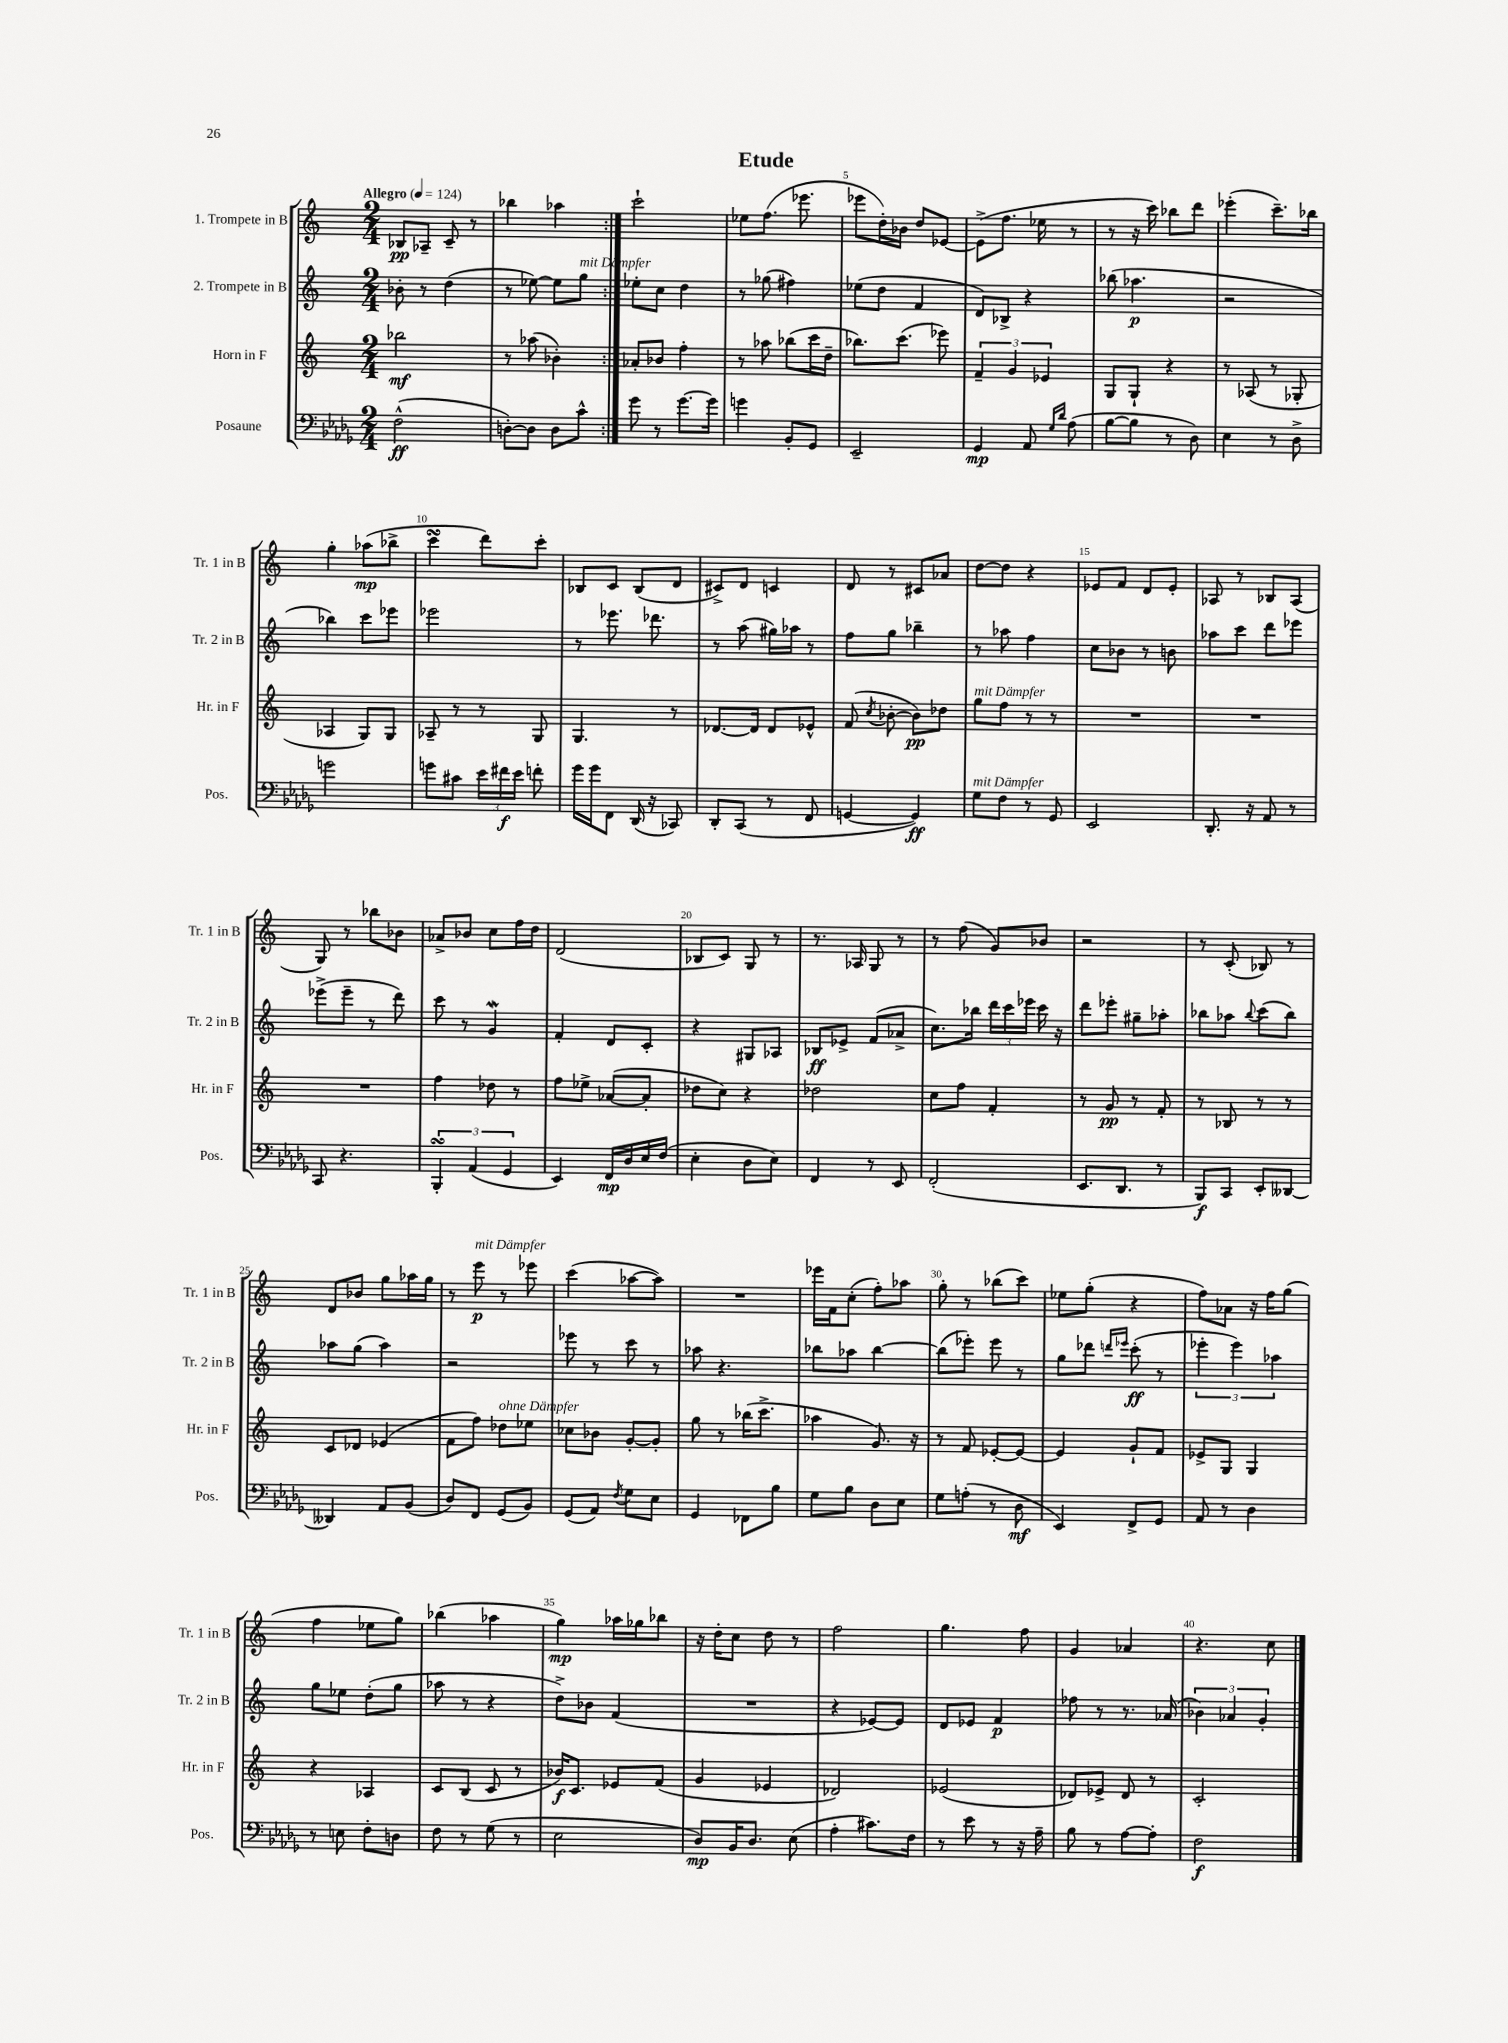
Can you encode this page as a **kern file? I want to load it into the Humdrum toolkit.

**kern	**dynam	**kern	**dynam	**kern	**dynam	**kern	**dynam
*part4	*part4	*part3	*part3	*part2	*part2	*part1	*part1
*staff4	*staff4	*staff3	*staff3	*staff2	*staff2	*staff1	*staff1
*I"Posaune	*	*I"Horn in F	*	*I"2. Trompete in B	*	*I"1. Trompete in B	*
*I'Pos.	*	*I'Hr. in F	*	*I'Tr. 2 in B	*	*I'Tr. 1 in B	*
*clefF4	*	*clefG2	*	*clefG2	*	*clefG2	*
*k[b-e-a-d-g-]	*	*k[]	*	*k[]	*	*k[]	*
*M2/4	*	*M2/4	*	*M2/4	*	*M2/4	*
*MM124	*	*MM124	*	*MM124	*	*MM124	*
=1	=1	=1	=1	=1	=1	=1	=1
!	!	!	!	!	!	!LO:TX:a:B:t=Allegro	!
(2F^^\	ff	2bb-X\	mf	8b-X'\	.	8B-X/L	pp
.	.	.	.	8r	.	8A-X~/J	.
.	.	.	.	(4dd\	.	8c~/	.
.	.	.	.	.	.	8r	.
=2	=2	=2	=2	=2	=2	=2	=2
[8Dn'\L)	.	8r	.	8r	.	4bb-X\	.
8D\J]	.	(8aa-X\	.	[8ee-X\)	.	.	.
8D\L	.	4b-X'\)	.	8ee-\L]	.	4aa-X\	.
!	!	!	!	!LO:TX:a:i:t=mit Dämpfer	!	!	!
8c^^\J	.	.	.	8gg\J	.	.	.
=3:|!	=3:|!	=3:|!	=3:|!	=3:|!	=3:|!	=3:|!	=3:|!
8g-\	.	8a-X'/L	.	8ee-X'\L	.	2ccc`\	.
8r	.	8b-X/J	.	8cc\J	.	.	.
[8.g-\L	.	4ff'\	.	4dd\	.	.	.
16g-\Jk]	.	.	.	.	.	.	.
=4	=4	=4	=4	=4	=4	=4	=4
4gn\	.	8r	.	8r	.	8ee-X\L	.
.	.	8aa-X\	.	(8gg-X\	.	(8.ff\J	.
8BB-'/L	.	(8bb-X\L	.	4ff#X\)	.	.	.
.	.	.	.	.	.	8.eee-X\	.
8GG-/J	.	16ccc\L	.	.	.	.	.
.	.	16dd~\JJ	.	.	.	.	.
=5	=5	=5	=5	=5	=5	=5	=5
2EE-~/	.	8.bb-X\L)	.	(8ee-X\L	.	8eee-X\L	.
.	.	.	.	8dd\J	.	16dd'\L)	.
.	.	(8.ccc\J	.	.	.	16b-X\JJ	.
.	.	.	.	4f/	.	8dd/L	.
.	.	8eee-X\)	.	.	.	[8e-X/J	.
=6	=6	=6	=6	=6	=6	=6	=6
4GG-/	mp	6f~/	.	8d/L)	.	(8e-^\L]	.
.	.	.	.	8B-X^/J	.	8.ff\J	.
.	.	6g/	.	.	.	.	.
8AA-/	.	.	.	4r	.	.	.
.	.	.	.	.	.	16ee-X\	.
.	.	6e-X/	.	.	.	.	.
16qqG-/LL	.	.	.	.	.	.	.
16qqd-/JJ	.	.	.	.	.	.	.
(8A-\	.	.	.	.	.	8r	.
=7	=7	=7	=7	=7	=7	=7	=7
[8B-\L	.	8G/L	.	(8bb-X\	.	8r	.
8B-\J]	.	8G`/J	.	4.aa-X\	p	16r	.
.	.	.	.	.	.	16ccc\)	.
8r	.	4r	.	.	.	8bb-X\L	.
8D-\)	.	.	.	.	.	8ddd\J	.
=8	=8	=8	=8	=8	=8	=8	=8
4E-\	.	8r	.	2r	.	(4eee-X'\	.
.	.	(8A-X/	.	.	.	.	.
8r	.	8r	.	.	.	8.ccc~\L)	.
8D-^\	.	8G-X'/	.	.	.	.	.
.	.	.	.	.	.	16bb-X\Jk	.
!!LO:LB:g=z
=9	=9	=9	=9	=9	=9	=9	=9
2gn\	.	4A-X/	.	4bb-X\)	.	4gg'\	.
.	.	8G/L)	.	8ccc\L	.	(8aa-X\L	mp
.	.	8G/J	.	8eee-X\J	.	8bb-X^\J	.
=10	=10	=10	=10	=10	=10	=10	=10
8gn\L	.	8A-X~/	.	2eee-X\	.	4cccsSSs\	.
8c#X\J	.	8r	.	.	.	.	.
24e-\LL	.	8r	.	.	.	8ddd\L)	.
24f#X\	f	.	.	.	.	.	.
24e-\JJ	.	.	.	.	.	.	.
8fn'\	.	8G/	.	.	.	8ccc'\J	.
=11	=11	=11	=11	=11	=11	=11	=11
16g-\LL	.	4.G/	.	8r	.	8B-X/L	.
16g-\J	.	.	.	.	.	.	.
8FF\J	.	.	.	8.eee-X\	.	8c/J	.
(16DD-/	.	.	.	.	.	(8B-/L	.
16r	.	.	.	8.ddd-X\	.	.	.
8CC-X/)	.	8r	.	.	.	8d/J	.
=12	=12	=12	=12	=12	=12	=12	=12
8DD-'/L	.	[8.d-X/L	.	8r	.	8c#X^/L)	.
(8CC/J	.	.	.	(8aa\	.	8d/J	.
.	.	16d-/Jk]	.	.	.	.	.
8r	.	8d-/L	.	16gg#X\LL)	.	4cn/	.
.	.	.	.	16aa-X\JJ	.	.	.
8FF/	.	8e-X^^/J	.	8r	.	.	.
=13	=13	=13	=13	=13	=13	=13	=13
[4GGn/	.	(8f/	.	8ff\L	.	8d/	.
.	.	8qcc/	.	.	.	.	.
.	.	[8b-X'\	.	8gg\J	.	8r	.
4GG/])	ff	8b-\L])	pp	4bb-X~\	.	8c#X/L	.
.	.	8dd-X\J	.	.	.	8a-X/J	.
=14	=14	=14	=14	=14	=14	=14	=14
!	!	!LO:TX:a:i:t=mit Dämpfer	!	!	!	!	!
!LO:TX:a:i:t=mit Dämpfer	!	!	!	!	!	!	!
8G-\L	.	8gg\L	.	8r	.	[8dd\L	.
8F\J	.	8ff\J	.	8aa-X\	.	8dd\J]	.
8r	.	8r	.	4ff\	.	4r	.
8GG-/	.	8r	.	.	.	.	.
=15	=15	=15	=15	=15	=15	=15	=15
2EE-/	.	2r	.	8cc\L	.	8e-X/L	.
.	.	.	.	8b-X\J	.	8f/J	.
.	.	.	.	8r	.	8d/L	.
.	.	.	.	8bn\	.	8e-'/J	.
=16	=16	=16	=16	=16	=16	=16	=16
8.DD-'/	.	2r	.	8aa-X\L	.	8A-X/	.
.	.	.	.	8ccc\J	.	8r	.
16r	.	.	.	.	.	.	.
8AA-/	.	.	.	8ddd\L	.	8B-X/L	.
8r	.	.	.	8eee-X\J	.	(8A-/J	.
!!LO:LB:g=z
=17	=17	=17	=17	=17	=17	=17	=17
8CC/	.	2r	.	(8eee-X^\L	.	8G/)	.
4.r	.	.	.	8eee-~\J	.	8r	.
.	.	.	.	8r	.	8bb-X\L	.
.	.	.	.	8ddd\)	.	8b-X\J	.
=18	=18	=18	=18	=18	=18	=18	=18
6BBB-sSSS'/	.	4ff\	.	8ccc\	.	8a-X^/L	.
.	.	.	.	8r	.	8b-X/J	.
(6AA-/	.	.	.	.	.	.	.
.	.	8dd-X\	.	4gW/	.	8cc\L	.
6GG-/	.	.	.	.	.	.	.
.	.	8r	.	.	.	16ff\L	.
.	.	.	.	.	.	16dd\JJ	.
=19	=19	=19	=19	=19	=19	=19	=19
4EE-/)	.	8ff\L	.	4f'/	.	(2d/	.
.	.	8ee-X^\J	.	.	.	.	.
16FF/LL	mp	([8a-X/L	.	8d/L	.	.	.
16D-/	.	.	.	.	.	.	.
16E-/	.	8a-'/J]	.	8c'/J	.	.	.
(16F/JJ	.	.	.	.	.	.	.
=20	=20	=20	=20	=20	=20	=20	=20
4E-'\	.	8dd-X\L	.	4r	.	8B-X/L	.
.	.	8cc\J)	.	.	.	8c/J)	.
8D-\L	.	4r	.	8G#X/L	.	8G/	.
8E-\J)	.	.	.	8A-X/J	.	8r	.
=21	=21	=21	=21	=21	=21	=21	=21
4FF/	.	2dd-X\	.	8B-X/L	ff	8.r	.
.	.	.	.	8e-X^/J	.	.	.
.	.	.	.	.	.	16A-X/	.
8r	.	.	.	(8f/L	.	8G/	.
8EE-/	.	.	.	8a-X^/J	.	8r	.
=22	=22	=22	=22	=22	=22	=22	=22
(2FF'/	.	8cc\L	.	8.cc\L)	.	8r	.
.	.	8ff\J	.	.	.	(8ff\	.
.	.	.	.	16bb-X\Jk	.	.	.
.	.	4f'/	.	24ddd\LL	.	8g/L)	.
.	.	.	.	24ccc\	.	.	.
.	.	.	.	24eee-X\JJ	.	.	.
.	.	.	.	16ccc\	.	8b-X/J	.
.	.	.	.	16r	.	.	.
=23	=23	=23	=23	=23	=23	=23	=23
8.EE-/L	.	8r	.	8ddd\L	.	2r	.
.	.	8g/	pp	8eee-X'\J	.	.	.
8.DD-/J	.	.	.	.	.	.	.
.	.	8r	.	8gg#X~\L	.	.	.
8r	.	8f'/	.	8aa-X'\J	.	.	.
=24	=24	=24	=24	=24	=24	=24	=24
8BBB-/L)	f	8r	.	8bb-X\L	.	8r	.
8CC/J	.	8B-X/	.	8aa-X\J	.	(8c'/	.
.	.	.	.	8qqbb-/	.	.	.
8EE-'/L	.	8r	.	(8ccc\L	.	8B-X/)	.
[8DD--X/J	.	8r	.	8bb-\J)	.	8r	.
!!LO:LB:g=z
=25	=25	=25	=25	=25	=25	=25	=25
4DD--X/]	.	8c/L	.	8aa-X\L	.	8d/L	.
.	.	8d-X/J	.	(8gg\J	.	8b-X/J	.
8AA-/L	.	(4e-X/	.	4aa-\)	.	8gg\L	.
(8BB-/J	.	.	.	.	.	16aa-X\L	.
.	.	.	.	.	.	16gg\JJ	.
=26	=26	=26	=26	=26	=26	=26	=26
8D-/L)	.	8f\L	.	2r	.	8r	.
!	!	!	!	!	!	!LO:TX:a:i:t=mit Dämpfer	!
8FF/J	.	8ff\J)	.	.	.	8eee\	p
!	!	!LO:TX:a:i:t=ohne Dämpfer	!	!	!	!	!
(8GG-/L	.	8dd-X\L	.	.	.	8r	.
8BB-/J)	.	8ee-X\J	.	.	.	8eee-X\	.
=27	=27	=27	=27	=27	=27	=27	=27
(8GG-/L	.	8cc-X\L	.	8eee-X\	.	(4ccc\	.
8AA-/J)	.	8b-X\J	.	8r	.	.	.
8qF/	.	.	.	.	.	.	.
8G-\L	.	[8g'/L	.	8ccc\	.	[8aa-X\L	.
8E-\J	.	8g'/J]	.	8r	.	8aa-\J])	.
=28	=28	=28	=28	=28	=28	=28	=28
4GG-/	.	8gg\	.	8aa-X\	.	2r	.
.	.	8r	.	4.r	.	.	.
8FF-X\L	.	(16bb-X\KL	.	.	.	.	.
.	.	8.ccc^\J	.	.	.	.	.
8B-\J	.	.	.	.	.	.	.
=29	=29	=29	=29	=29	=29	=29	=29
8G-\L	.	4aa-X\	.	8bb-X\L	.	16eee-X\LL	.
.	.	.	.	.	.	16f\J	.
8B-\J	.	.	.	8aa-X\J	.	(8cc'\J	.
8D-\L	.	8.g/)	.	[4bb-\	.	8ff'\L)	.
8E-\J	.	.	.	.	.	8aa-X\J	.
.	.	16r	.	.	.	.	.
=30	=30	=30	=30	=30	=30	=30	=30
8G-\L	.	8r	.	(8bb-\L]	.	8gg'\	.
(8An'\J	.	8f/	.	8eee-X'\J)	.	8r	.
8r	.	[8e-X'/L	.	8eee-\	.	(8bb-X\L	.
8D-\	mf	8e-/J_	.	8r	.	8ccc\J)	.
=31	=31	=31	=31	=31	=31	=31	=31
4EE-/)	.	4e-/]	.	8gg\L	.	8ee-X\L	.
.	.	.	.	8ddd-X\J	.	(8gg'\J	.
.	.	.	.	16qqdddn/LL	.	.	.
.	.	.	.	16qqeee-X/JJ	.	.	.
8FF^/L	.	8g`/L	.	(8ccc'\	ff	4r	.
8GG-/J	.	8f/J	.	8r	.	.	.
=32	=32	=32	=32	=32	=32	=32	=32
8AA-/	.	8e-X^/L	.	6eee-X'\	.	8ff\L)	.
8r	.	8G/J	.	.	.	8a-X\J	.
.	.	.	.	6eee-\)	.	.	.
4D-\	.	4G/	.	.	.	16r	.
.	.	.	.	.	.	16ff\KL	.
.	.	.	.	6aa-X\	.	.	.
.	.	.	.	.	.	(8gg\J	.
!!LO:LB:g=z
=33	=33	=33	=33	=33	=33	=33	=33
8r	.	4r	.	8gg\L	.	4ff\	.
8En\	.	.	.	8ee-X\J	.	.	.
8F'\L	.	4A-X/	.	(8dd'\L	.	8ee-X\L	.
8Dn\J	.	.	.	8gg\J	.	8gg\J)	.
=34	=34	=34	=34	=34	=34	=34	=34
8F\	.	8c/L	.	8aa-X\	.	(4bb-X\	.
8r	.	(8B/J	.	8r	.	.	.
(8G-\	.	8c/	.	4r	.	4aa-X\	.
8r	.	8r	.	.	.	.	.
=35	=35	=35	=35	=35	=35	=35	=35
2E-\	.	16b-X/KL)	f	8dd^\L)	.	4gg\)	mp
.	.	8.c/J	.	.	.	.	.
.	.	.	.	8b-X\J	.	.	.
.	.	8e-X/L	.	(4f/	.	16aa-X\LL	.
.	.	.	.	.	.	16gg-X\J	.
.	.	(8f/J	.	.	.	8bb-X\J	.
=36	=36	=36	=36	=36	=36	=36	=36
8D-/L)	mp	4g/	.	2r	.	16r	.
.	.	.	.	.	.	16dd'\KL	.
16BB-/K	.	.	.	.	.	8cc\J	.
8.D-/J	.	.	.	.	.	.	.
.	.	4e-X/	.	.	.	8dd\	.
(8E-\	.	.	.	.	.	8r	.
=37	=37	=37	=37	=37	=37	=37	=37
4A-'\	.	2d-X/)	.	4r	.	2ff\	.
8.c#X\L)	.	.	.	[8e-X/L)	.	.	.
.	.	.	.	8e-/J]	.	.	.
16F\Jk	.	.	.	.	.	.	.
=38	=38	=38	=38	=38	=38	=38	=38
8r	.	(2e-X/	.	8d/L	.	4.gg\	.
8e-\	.	.	.	8e-X/J	.	.	.
8r	.	.	.	4f/	p	.	.
16r	.	.	.	.	.	8ff\	.
16A-~\	.	.	.	.	.	.	.
=39	=39	=39	=39	=39	=39	=39	=39
8B-\	.	8d-X/L)	.	8ff-X\	.	4g/	.
8r	.	8e-X^/J	.	8r	.	.	.
[8A-\L	.	8d-/	.	8.r	.	4a-X/	.
8A-'\J]	.	8r	.	.	.	.	.
.	.	.	.	(16a-X/	.	.	.
=40	=40	=40	=40	=40	=40	=40	=40
2F\	f	2c'/	.	6b-X\)	.	4.r	.
.	.	.	.	6a-X/	.	.	.
.	.	.	.	6g'/	.	.	.
.	.	.	.	.	.	8cc\	.
==	==	==	==	==	==	==	==
*-	*-	*-	*-	*-	*-	*-	*-
